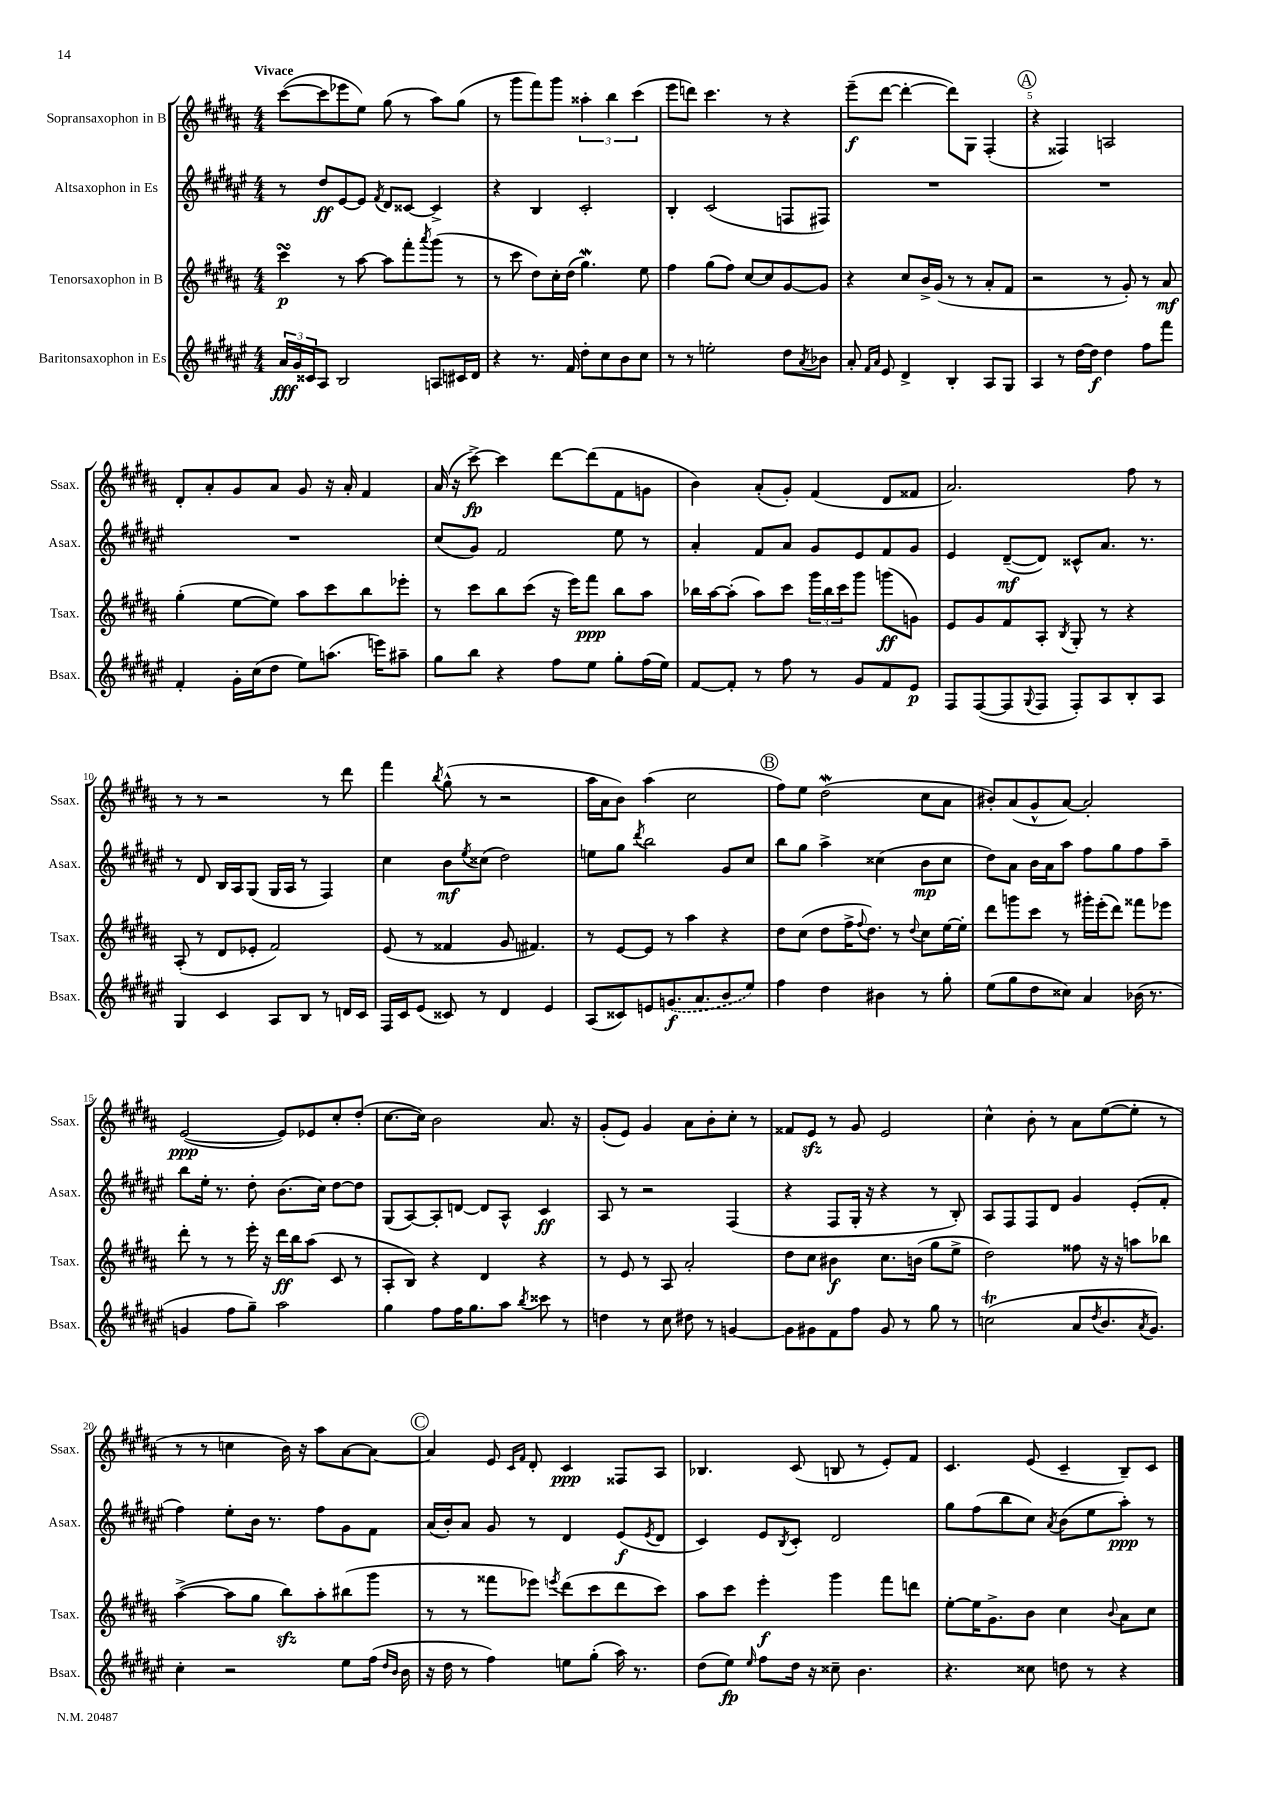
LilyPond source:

<<
\new StaffGroup <<
\new Staff = "s0" \with { instrumentName = "Sopransaxophon in B" shortInstrumentName = "Ssax." } {
    \clef treble \key b \major \numericTimeSignature \time 4/4 \tempo "Vivace"
    cis'''8~( cis'''8 ees'''8 e''8) gis''8( r8 ais''8) gis''8( |
    r8 gis'''8 fis'''8) gis'''8 \tuplet 3/2 { aisis''4-. b''4 cis'''4( } |
    e'''8 d'''8) cis'''4. r8 r4 |
    e'''8--\f( dis'''8~ dis'''4~-. dis'''8) gis8 fis4-.( |
    \mark \markup { \circle "A" } r4 fisis4) a2 |
    dis'8-. ais'8-. gis'8 ais'8 gis'8 r16 ais'16-. fis'4 |
    ais'16( r16 cis'''8~->\fp) cis'''4 dis'''8~ dis'''8( fis'8 g'8 |
    b'4) ais'8-.( gis'8-.) fis'4( dis'8 fisis'8 |
    ais'2.) fis''8 r8 |
    r8 r8 r2 r8 dis'''8 |
    fis'''4 \acciaccatura { b''8 } gis''8-^( r8 r2 |
    ais''16 ais'16 b'8) ais''4( cis''2 |
    \mark \markup { \circle "B" } fis''8) e''8 dis''2\mordent( cis''8 ais'8 |
    bis'8-.) ais'8( gis'8-^ ais'8~) ais'2-. |
    e'2~\ppp( e'8) ees'8 cis''8-. dis''8-.( |
    cis''8.~ cis''16) b'2 ais'8. r16 |
    gis'8-.( e'8) gis'4 ais'8 b'8-. cis''8-. r8 |
    fisis'8 e'8\sfz r8 gis'8 e'2 |
    cis''4-^ b'8-. r8 ais'8 e''8~( e''8-. r8 |
    r8 r8 c''4 b'16) r16 ais''8 ais'8~ ais'8~ |
    \mark \markup { \circle "C" } ais'4 e'8 \grace { cis'16 fis'16 } dis'8-. cis'4\ppp fisis8 ais8 |
    bes4. cis'8( b8 r8 e'8-.) fis'8 |
    cis'4. e'8( cis'4-- b8--) cis'8 \bar "|." |
}
\new Staff = "s1" \with { instrumentName = "Altsaxophon in Es" shortInstrumentName = "Asax." } {
    \clef treble \key fis \major \numericTimeSignature \time 4/4
    r8 dis''8\ff eis'8~ eis'8 \acciaccatura { fis'8 } dis'8 cisis'8~ cisis'4-> |
    r4 b4 cis'2-. |
    b4-. cis'2( f8 fis8) |
    R1 |
    \mark \markup { \circle "A" } R1 |
    R1 |
    cis''8( gis'8) fis'2 eis''8 r8 |
    ais'4-. fis'8 ais'8 gis'8 eis'8 fis'8 gis'8 |
    eis'4 dis'8~--\mf( dis'8) cisis'8-^ ais'8. r8. |
    r8 dis'8 b16 ais16 gis8( gis16 ais16 r8 fis4) |
    cis''4 b'8\mf \acciaccatura { eis''8 } cisis''8( dis''2) |
    e''8 gis''8 \acciaccatura { dis'''8 } b''2 gis'8 cis''8 |
    \mark \markup { \circle "B" } b''8 gis''8 ais''4-> cisis''4( b'8\mp cisis''8 |
    dis''8) ais'8 b'16 ais'16 ais''8 fis''8 gis''8 fis''8 ais''8-- |
    b''8 eis''16-. r8. dis''8-. b'8.( cis''16) dis''8~ dis''8 |
    gis8( ais8~) ais8-. d'8~ d'8 ais8-^ cis'4\ff |
    ais8 r8 r2 fis4( |
    r4 fis8 gis16-. r16 r4 r8 b8-.) |
    ais8 fis8 fis8 dis'8 gis'4 eis'8-.( fis'8-. |
    fis''4) eis''8-. b'16 r8. fis''8 gis'8 fis'8 |
    \mark \markup { \circle "C" } ais'16( b'16-.) ais'8 gis'8 r8 dis'4 eis'8\f( \acciaccatura { eis'8 } dis'8 |
    cis'4) eis'8 \acciaccatura { b8 } cis'8-. dis'2 |
    gis''8 fis''8( b''8 cis''8) \acciaccatura { ais'8 } b'8( eis''8 ais''8-.\ppp) r8 \bar "|." |
}
\new Staff = "s2" \with { instrumentName = "Tenorsaxophon in B" shortInstrumentName = "Tsax." } {
    \clef treble \key b \major \numericTimeSignature \time 4/4
    cis'''4\turn\p r8 ais''8~ ais''8 fis'''8-. \acciaccatura { ais'''8 } gis'''8( r8 |
    r8 cis'''8 dis''8) cis''16-. dis''16( gis''4.\mordent) e''8 |
    fis''4 gis''8( fis''8) cis''8~ cis''8 gis'8~ gis'8 |
    r4 cis''8 b'16-> gis'16( r8 r8 ais'8-. fis'8 |
    \mark \markup { \circle "A" } r2 r8 gis'8-.) r8 ais'8\mf |
    gis''4-.( e''8~ e''8) ais''8 cis'''8 b''8 ees'''8-. |
    r8 cis'''8 b''8 cis'''8( r16 e'''16) fis'''8\ppp b''8 ais''8 |
    bes''16 ais''16~ ais''8-.( ais''8) cis'''8 \tuplet 3/2 { gis'''16 bes''16 cis'''16 } gis'''8 g'''8\ff( g'8) |
    e'8 gis'8 fis'8 ais8-. \acciaccatura { b8 } gis8-. r8 r4 |
    ais8-.( r8 dis'8 ees'8-. fis'2) |
    e'8( r8 fisis'4 gis'8 fis'4.) |
    r8 e'8~ e'8 r8 ais''4 r4 |
    \mark \markup { \circle "B" } dis''8 cis''8( dis''8 fis''16-> \appoggiatura { fis''8 } dis''8.) r8 \appoggiatura { dis''8 } cis''8 e''16~ e''16-. |
    dis'''8 g'''8 cis'''8 r8 gis'''16-. e'''16-.( dis'''8) fisis'''8 ees'''8 |
    dis'''8-. r8 r8 e'''16-. r16 dis'''16\ff b''16 ais''8( cis'8 r8 |
    ais8-. b8) r4 dis'4 r4 |
    r8 e'8 r8 ais8 ais'2-. |
    dis''8 cis''8 bis'4\f cis''8. b'16( gis''8 e''8-> |
    dis''2) fisis''8 r16 r16 a''8 bes''8 |
    ais''4~->( ais''8 gis''8 b''8\sfz) ais''8-. bis''8( gis'''8 |
    \mark \markup { \circle "C" } r8 r8 fisis'''8 ees'''8) \acciaccatura { e'''8 } dis'''8( cis'''8 dis'''8 cis'''8) |
    ais''8 cis'''8 e'''4-.\f gis'''4 fis'''8 d'''8 |
    e''8~-. e''16 gis'8.-> b'8 cis''4 \appoggiatura { b'8 } ais'8 cis''8 \bar "|." |
}
\new Staff = "s3" \with { instrumentName = "Baritonsaxophon in Es" shortInstrumentName = "Bsax." } {
    \clef treble \key fis \major \numericTimeSignature \time 4/4
    \tuplet 3/2 { ais'16\fff gis'16 cisis'16 } ais8 b2 a8 cis'16 dis'16 |
    r4 r8. fis'16 dis''8-. cis''8 b'8 cis''8 |
    r8 r8 e''2-. dis''8 \acciaccatura { ais'8 } bes'8 |
    ais'8-. \grace { fis'16 ais'16 } eis'8 dis'4-> b4-. ais8 gis8 |
    \mark \markup { \circle "A" } ais4 r8 dis''16~ dis''16\f dis''4 fis''8 fis'''8 |
    fis'4-. gis'16-. cis''16( dis''8 eis''8) a''8.( e'''16) ais''8-- |
    gis''8 b''8 r4 fis''8 eis''8 gis''8-. fis''16( eis''16) |
    fis'8~ fis'8-. r8 fis''8 r8 gis'8 fis'8 eis'8\p |
    fis8 fis8~( fis8 \appoggiatura { gis8 } fis8 fis8-.) ais8 b8-. ais8 |
    gis4 cis'4 ais8 b8 r8 d'16 cis'16 |
    fis16 cis'16 eis'8( cisis'8) r8 dis'4 eis'4 |
    ais8( cisis'8) e'8 \once \slurDashed g'8.\f( ais'8. b'8 eis''8) |
    \mark \markup { \circle "B" } fis''4 dis''4 bis'4 r8 gis''8-. |
    eis''8( gis''8 dis''8 cisis''8) ais'4 bes'16( r8. |
    g'4 fis''8 gis''8--) ais''2 |
    gis''4 fis''8 fis''16 gis''8. ais''8 \acciaccatura { b''8 } cisis'''8 r8 |
    d''4 r8 cis''8 dis''8 r8 g'4~ |
    g'8 gis'8 fis'8 fis''8 gis'8 r8 gis''8 r8 |
    c''2\trill( ais'8 \acciaccatura { dis''8 } b'8. \acciaccatura { ais'8 } gis'8.) |
    cis''4-. r2 eis''8 fis''16( \grace { dis''16 b'16 } b'16 |
    \mark \markup { \circle "C" } r16 dis''16 r8 fis''4) e''8 gis''8-.( ais''16) r8. |
    dis''8( eis''8\fp) \grace { eis''16 } fis''8 dis''16 r16 cisis''8-- b'4. |
    r4. cisis''8 d''8 r8 r4 \bar "|." |
}
>>
>>
\layout { \context { \Score \override BarNumber.break-visibility = ##(#f #t #t) barNumberVisibility = #(every-nth-bar-number-visible 5) } }
